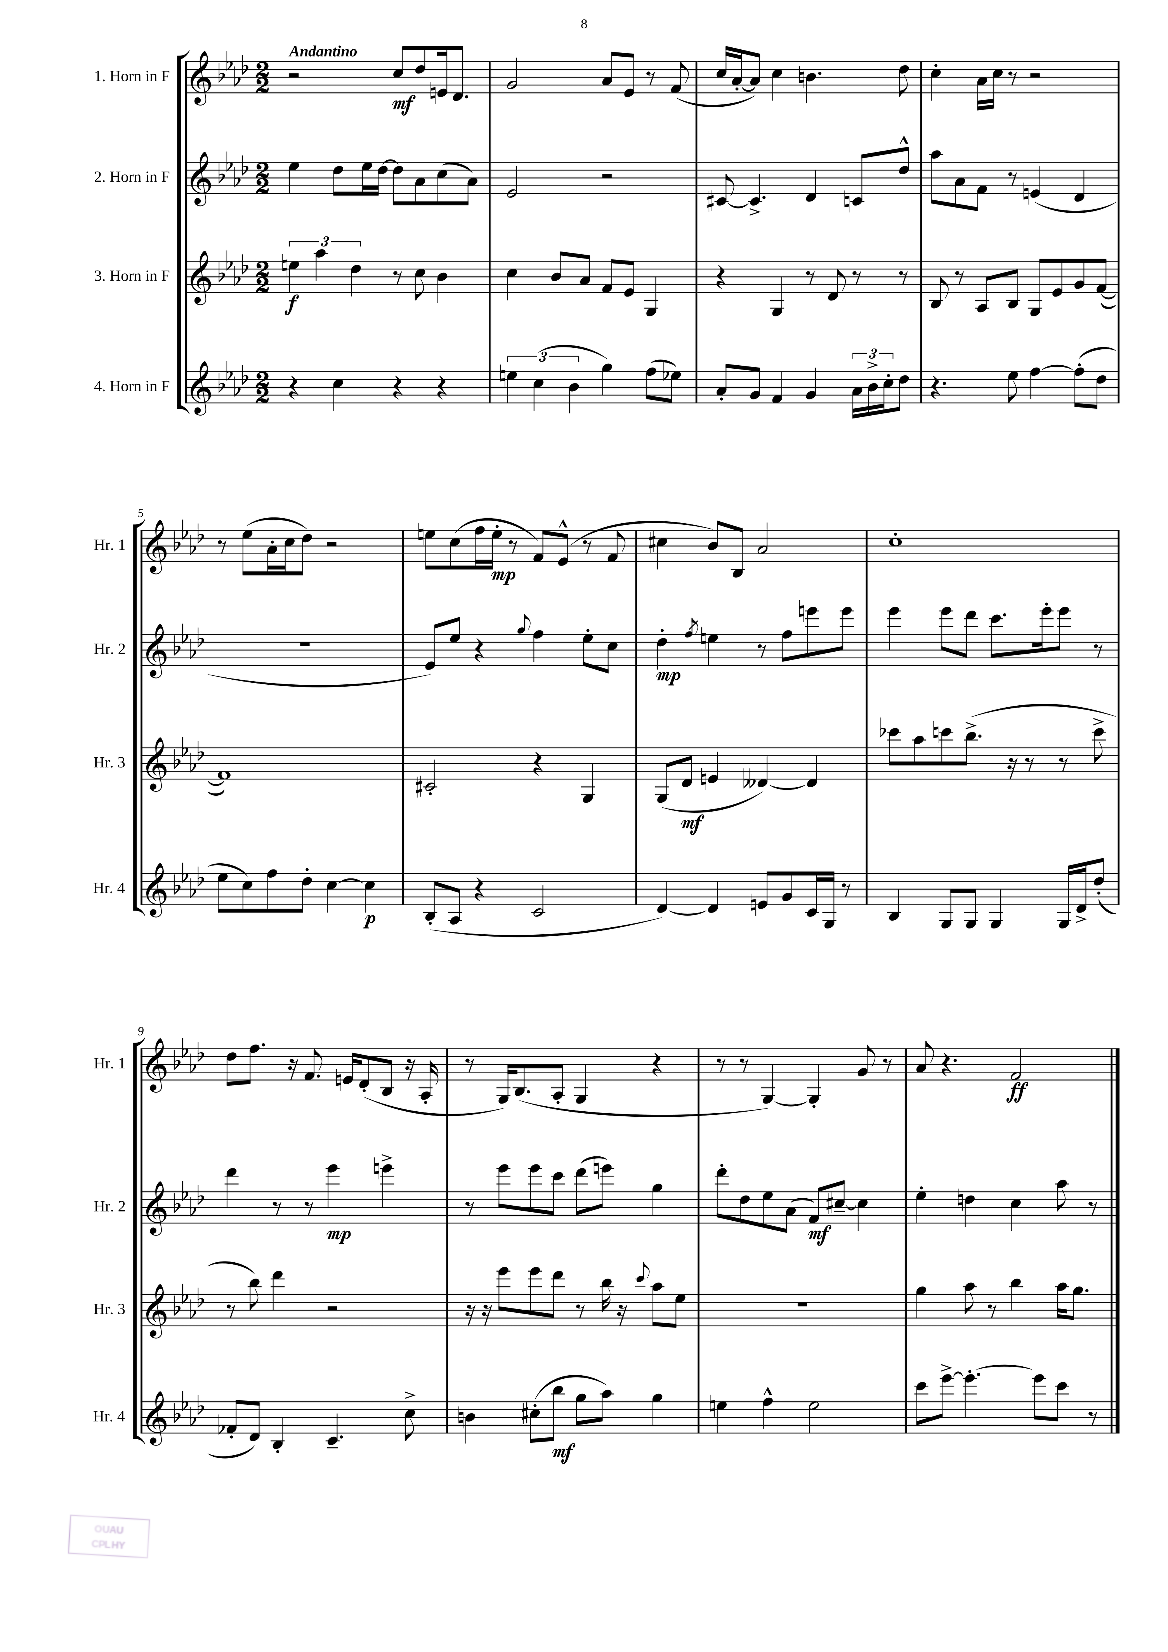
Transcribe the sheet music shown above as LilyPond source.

<<
\new StaffGroup <<
\new Staff = "s0" \with { instrumentName = "1. Horn in F" shortInstrumentName = "Hr. 1" } {
    \clef treble \key aes \major \numericTimeSignature \time 2/2 \tempo "Andantino"
    r2 c''8\mf des''8 e'16 des'8. |
    g'2 aes'8 ees'8 r8 f'8( |
    c''16 aes'16~-. aes'8) c''4 b'4. des''8 |
    c''4-. aes'16 c''16 r8 r2 |
    r8 ees''8( aes'16-. c''16 des''8) r2 |
    e''8 c''8( f''16 e''16-.\mp r8 f'8) ees'8-^( r8 f'8 |
    cis''4 bes'8) bes8 aes'2 |
    c''1-. |
    des''8 f''8. r16 f'8. e'16 des'8-.( bes8 r16 aes16-. |
    r8 g16) bes8.( aes8-. g4 r4 |
    r8 r8 g4~) g4-. g'8 r8 |
    aes'8 r4. f'2\ff \bar "|." |
}
\new Staff = "s1" \with { instrumentName = "2. Horn in F" shortInstrumentName = "Hr. 2" } {
    \clef treble \key aes \major \numericTimeSignature \time 2/2
    ees''4 des''8 ees''16 des''16~ des''8 aes'8 c''8( aes'8) |
    ees'2 r2 |
    cis'8~ cis'4.-> des'4 c'8 des''8-^ |
    aes''8 aes'8 f'8 r8 e'4( des'4 |
    r1 |
    ees'8) ees''8 r4 \appoggiatura { g''8 } f''4 ees''8-. c''8 |
    des''4-.\mp \acciaccatura { f''8 } e''4 r8 f''8 e'''8 e'''8 |
    ees'''4 ees'''8 des'''8 c'''8. ees'''16-. ees'''8 r8 |
    des'''4 r8 r8 ees'''4\mp e'''4-> |
    r8 ees'''8 ees'''8 c'''8 des'''8( e'''8) g''4 |
    des'''8-. des''8 ees''8 aes'8( f'8\mf) cis''8~-- cis''4 |
    ees''4-. d''4 c''4 aes''8 r8 \bar "|." |
}
\new Staff = "s2" \with { instrumentName = "3. Horn in F" shortInstrumentName = "Hr. 3" } {
    \clef treble \key aes \major \numericTimeSignature \time 2/2
    \tuplet 3/2 { e''4\f aes''4 des''4 } r8 c''8 bes'4 |
    c''4 bes'8 aes'8 f'8 ees'8 g4 |
    r4 g4 r8 des'8 r8 r8 |
    bes8 r8 aes8 bes8 g8 ees'8 g'8 f'8~( |
    f'1) |
    cis'2-. r4 g4 |
    g8( des'8\mf e'4 deses'4~) deses'4 |
    ces'''8 aes''8 c'''8 bes''8.->( r16 r8 r8 c'''8-> |
    r8 bes''8) des'''4 r2 |
    r16 r16 ees'''8 ees'''8 des'''8 r8 bes''16 r16 \appoggiatura { c'''8 } aes''8 ees''8 |
    R1 |
    g''4 aes''8 r8 bes''4 aes''16 g''8. \bar "|." |
}
\new Staff = "s3" \with { instrumentName = "4. Horn in F" shortInstrumentName = "Hr. 4" } {
    \clef treble \key aes \major \numericTimeSignature \time 2/2
    r4 c''4 r4 r4 |
    \tuplet 3/2 { e''4 c''4( bes'4 } g''4) f''8( ees''8) |
    aes'8-. g'8 f'4 g'4 \tuplet 3/2 { aes'16 bes'16-> c''16-. } des''8 |
    r4. ees''8 f''4~ f''8-.( des''8 |
    ees''8 c''8) f''8 des''8-. c''4~ c''4\p |
    bes8-.( aes8 r4 c'2 |
    des'4~) des'4 e'8 g'8 c'16 g16 r8 |
    bes4 g8 g8 g4 g16 des'16-> des''8-.( |
    fes'8-. des'8) bes4-. c'4.-- c''8-> |
    b'4 cis''8-.( bes''8\mf g''8 aes''8) g''4 |
    e''4 f''4-^ e''2 |
    c'''8 ees'''8~-> ees'''4.~-. ees'''8 c'''8 r8 \bar "|." |
}
>>
>>
